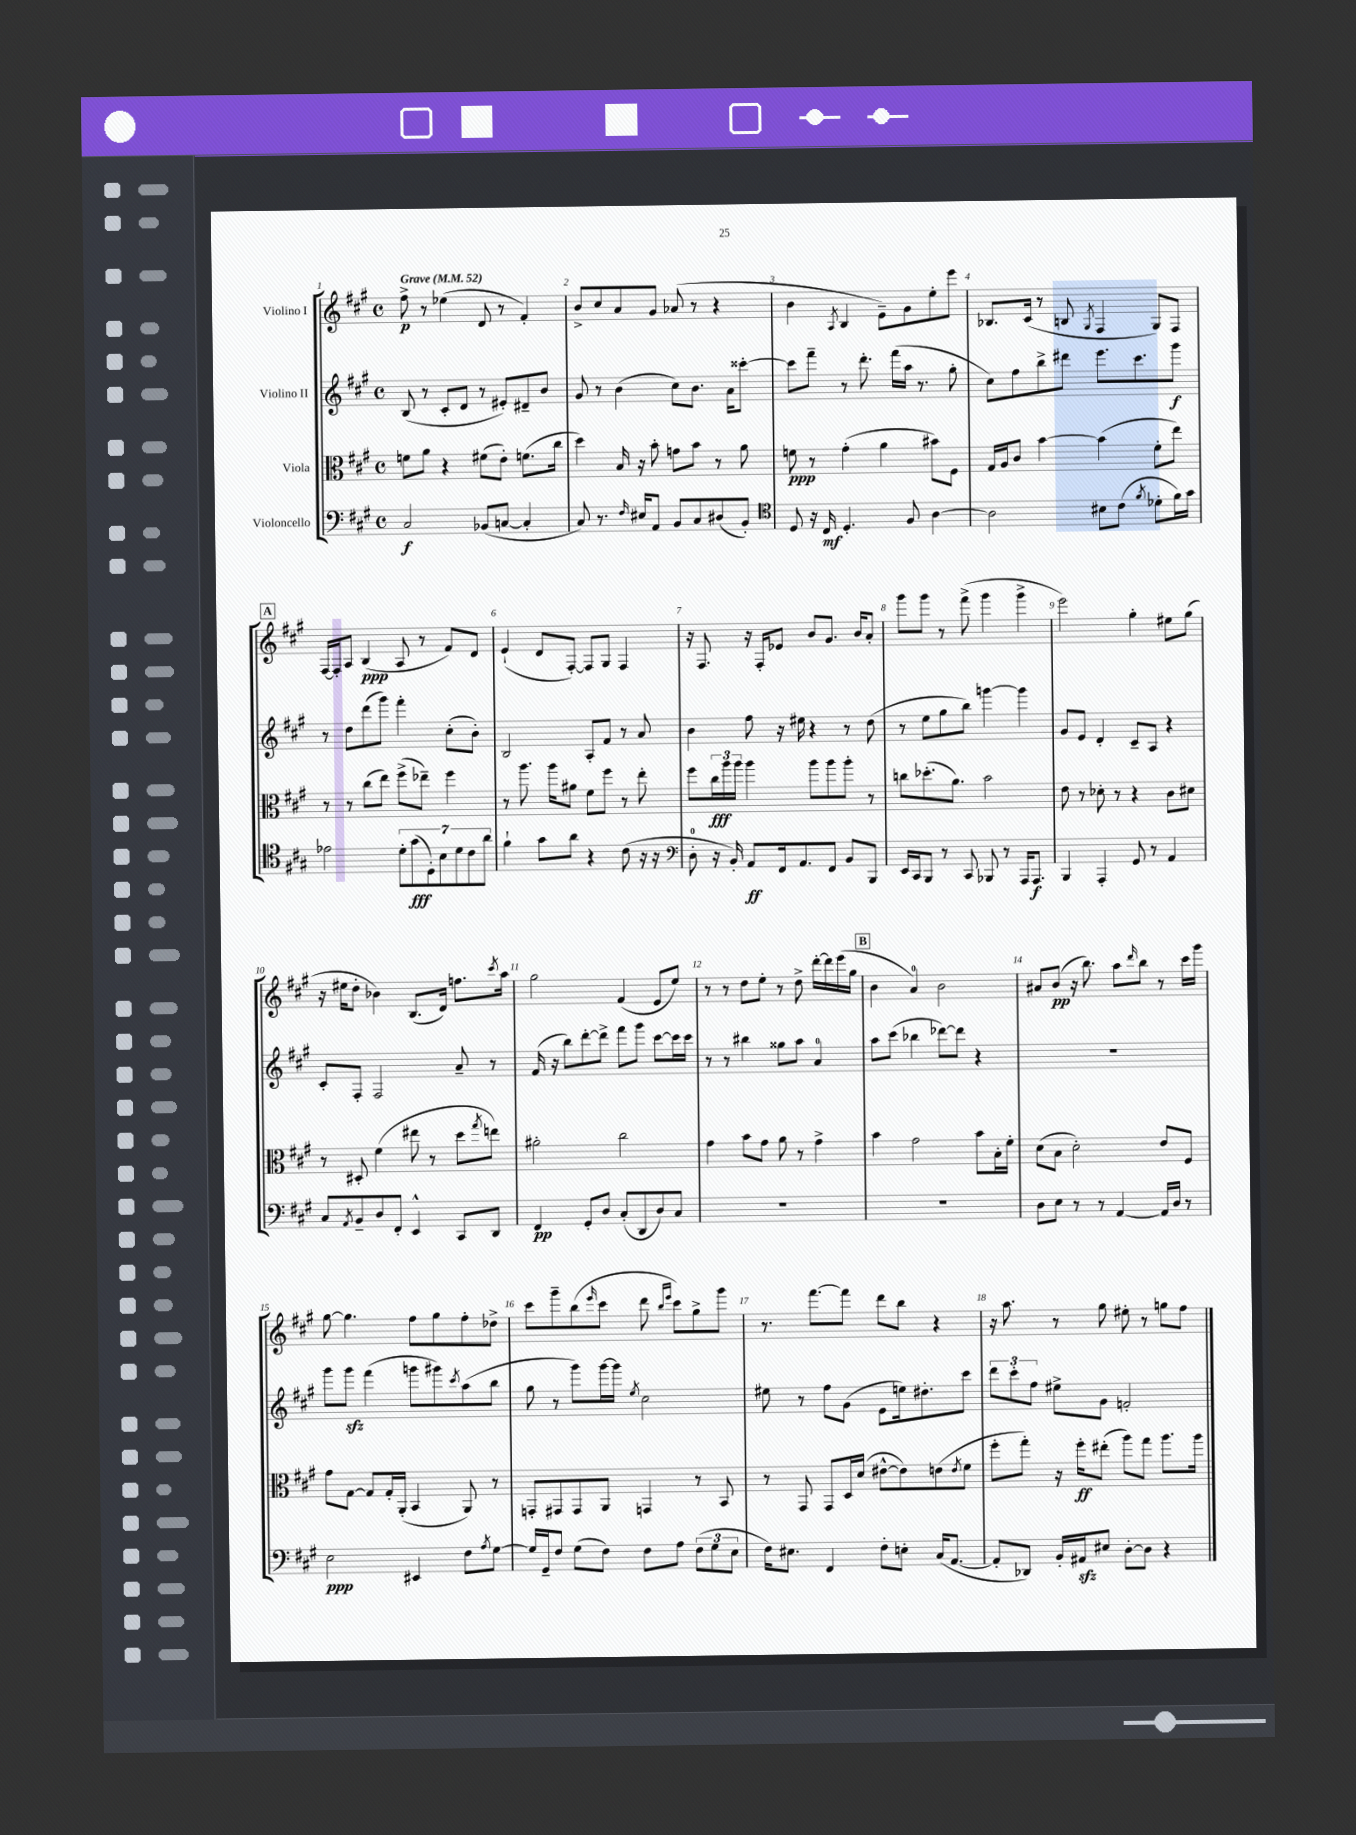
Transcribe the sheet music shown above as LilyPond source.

<<
\new StaffGroup <<
\new Staff = "s0" \with { instrumentName = "Violino I" } {
    \clef treble \key a \major \defaultTimeSignature \time 4/4 \tempo "Grave" 4 = 52
    fis''8->\p r8 ees''4( d'8 r8 fis'4-.) |
    b'8-> cis''8 a'8 gis'8 aes'8( r8 r4 |
    b'4 \acciaccatura { a8 } b4 e'8--) gis'8 e''8-. e'''8 |
    bes8. cis'16( r8 b8 \acciaccatura { gis8 } fis4 gis8) fis8 |
    \mark \markup { \box "A" } fis16~ fis16-. a8 b4\ppp( a8 r8 fis'8) d'8 |
    e'4-!( d'8 fis8~-.) fis8 gis8 fis4 |
    r16 fis8. r16 fis16-. ees'8 b'8 gis'8. b'16 a'8-. |
    gis'''8 gis'''8 r8 fis'''8->( gis'''4 gis'''4-> |
    e'''2) gis''4-. eis''8 gis''8( |
    r16 eis''16 d''8-. bes'4) b8.( d'16) f''8. \acciaccatura { cis'''8 } a''16 |
    gis''2 fis'4( e'8 e''8) |
    r8 r8 d''8 e''8-. r8 d''8-> d'''16~-. d'''16 e'''16( gis''16 |
    \mark \markup { \box "B" } b'4 a'4-0) b'2 |
    ais'8 b'8\pp( r16 b''8.) a''8 \grace { d'''16 } b''8 r8 cis'''16 gis'''16 |
    gis''8~ gis''4. fis''8 gis''8 fis''8-. des''8-> |
    cis'''8 gis'''8-- b''8( \grace { e'''16 } cis'''8 d'''8 \grace { b''16 e'''16 } cis'''8) gis''8-> gis'''8 |
    r8. fis'''8.~ fis'''8 d'''8 b''8 r4 |
    r16 a''8. r8 gis''8 eis''8-. r8 g''8 fis''8 \bar "|." |
}
\new Staff = "s1" \with { instrumentName = "Violino II" } {
    \clef treble \key a \major \defaultTimeSignature \time 4/4
    b8( r8 cis'8-. d'8 r8 eis'8-.) dis'8-- b'8 |
    gis'8 r8 b'4( cis''8) b'8. a'16 cisis'''8~-. |
    cisis'''8 fis'''8-- r8 d'''8.-. fis'''16( a''16 r8. gis''8-. |
    cis''8) fis''8 b''8-> dis'''8 e'''8. cis'''8. gis'''8\f |
    \mark \markup { \box "A" } r8 d''8 d'''8( gis'''8) fis'''4-. cis''8-.( b'8-.) |
    b2 a8-. fis'8 r8 a'8 |
    b'4 fis''8 r16 eis''16 r4 r8 d''8( |
    r8 e''8 gis''8 b''8) g'''4~ g'''4 |
    gis'8 e'8 d'4-. cis'8-- a8 r4 |
    cis'8-. fis8-. fis2 a'8-- r8 |
    fis'16( r16 b''8) d'''8~-. d'''8-> fis'''8 gis'''8 cis'''8~ cis'''16 cis'''16 |
    r8 r8 bis''4 gisis''8 a''8 a'4-0 |
    \mark \markup { \box "B" } a''8 cis'''8( bes''4 des'''8~) des'''8 r4 |
    R1 |
    gis'''8 gis'''8\sfz fis'''4( g'''8 gis'''8) \acciaccatura { cis'''8 } a''8( b''8 |
    gis''8 r8 gis'''8) gis'''16~ gis'''16 \acciaccatura { e''8 } cis''2 |
    eis''8 r8 fis''8 gis'8( e'8 e''16) dis''8.-. cis'''8 |
    \tuplet 3/2 { d'''8 cis'''8-. fis''8 } eis''8-> gis'8 f'2-. \bar "|." |
}
\new Staff = "s2" \with { instrumentName = "Viola" } {
    \clef alto \key a \major \defaultTimeSignature \time 4/4
    f'8 a'8 r4 fis'8( e'8-.) f'8.( cis''16 |
    d''4) b16 r16 b'8-. g'8 b'8 r8 a'8 |
    f'8\ppp r8 gis'4-.( a'4 bis'8) fis8 |
    gis16 a16 cis'8 b'4~ b'4( fis'8-. e''8) |
    \mark \markup { \box "A" } r8 r8 cis''8( e''8) fis''8->( ees''8--) fis''4 |
    r8 a''8. a''16 ais'8 fis'8 fis''8 r8 e''8-. |
    fis''8 \tuplet 3/2 { cis''16\fff a''16 a''16 } a''4 a''8 a''8 a''8-. r8 |
    c''8 des''8.-.( a'8.) b'2 |
    e'8 r8 des'8-. r8 r4 cis'8 dis'8 |
    r8 dis8-. fis'4( eis''8 r8 d''8 \acciaccatura { gis''8 } e''8) |
    ais'2-. cis''2 |
    gis'4 b'8 gis'8 a'8 r8 gis'4-> |
    \mark \markup { \box "B" } b'4 gis'2 b'8 b16-. fis'16-. |
    d'8( b8 d'2-.) e'8 fis8 |
    gis'8 gis8~ gis8 gis16-. a,16-.( b,4 a,8) r8 |
    g,8-. gis,8 gis,8 a,8 g,4 r8 b,8 |
    r8 gis,8 gis,8 d16 d'16( eis'8~-^ eis'8) e'8( \acciaccatura { e'8 } fis'8 |
    fis''8-. gis''8-.) r16 fis''16-.\ff eis''8-.( a''8) gis''8 a''8. a''16 \bar "|." |
}
\new Staff = "s3" \with { instrumentName = "Violoncello" } {
    \clef bass \key a \major \defaultTimeSignature \time 4/4
    cis2\f bes,8( c8~ c4-. |
    cis8) r8. \grace { fis16 } eis16 a,8 b,8 cis8 dis8( b,8-.) |
    \clef tenor d8 r16 cis16\mf d4.-. fis8 a4~ |
    a2 bis8 cis'8( \acciaccatura { fis'8 } des'8-. fis'16) gis'16 |
    \mark \markup { \box "A" } ees'2 \tuplet 7/4 { d'8-. gis'8\fff( d8-.) b8 d'8 cis'8 a'8 } |
    fis'4-! gis'8 a'8 r4 cis'8( r16 r16 |
    \clef bass d8-0-. r16 b,16-.) a,8\ff fis,16 a,8. fis,8 b,8 b,,8 |
    e,16 cis,16 b,,8 r8 cis,8 bes,,8 r8 a,,16 a,,8.\f |
    b,,4 a,,4-. gis,8 r8 a,4 |
    cis8 \acciaccatura { a,8 } b,8-- d8 fis,8-. e,4-^ cis,8 d,8 |
    fis,4\pp gis,8-. d8 cis8-.( d,8 d8) cis8 |
    R1 |
    \mark \markup { \box "B" } R1 |
    d8 e8 r8 r8 a,4~ a,16 d16 r8 |
    e2\ppp eis,4 fis8 \acciaccatura { a8 } gis8~ |
    gis16 gis,16-- fis8 gis8( fis8) fis8 a8 \tuplet 3/2 { fis8( gis8 e8 } |
    fis16) eis8. fis,4 fis8-. e8-. cis16( a,8.~ |
    a,8-. des,8) b,16-. ais,16\sfz eis8 d8~-. d8 r4 \bar "|." |
}
>>
>>
\layout { \context { \Score \override BarNumber.break-visibility = ##(#f #t #t) barNumberVisibility = #all-bar-numbers-visible } }
